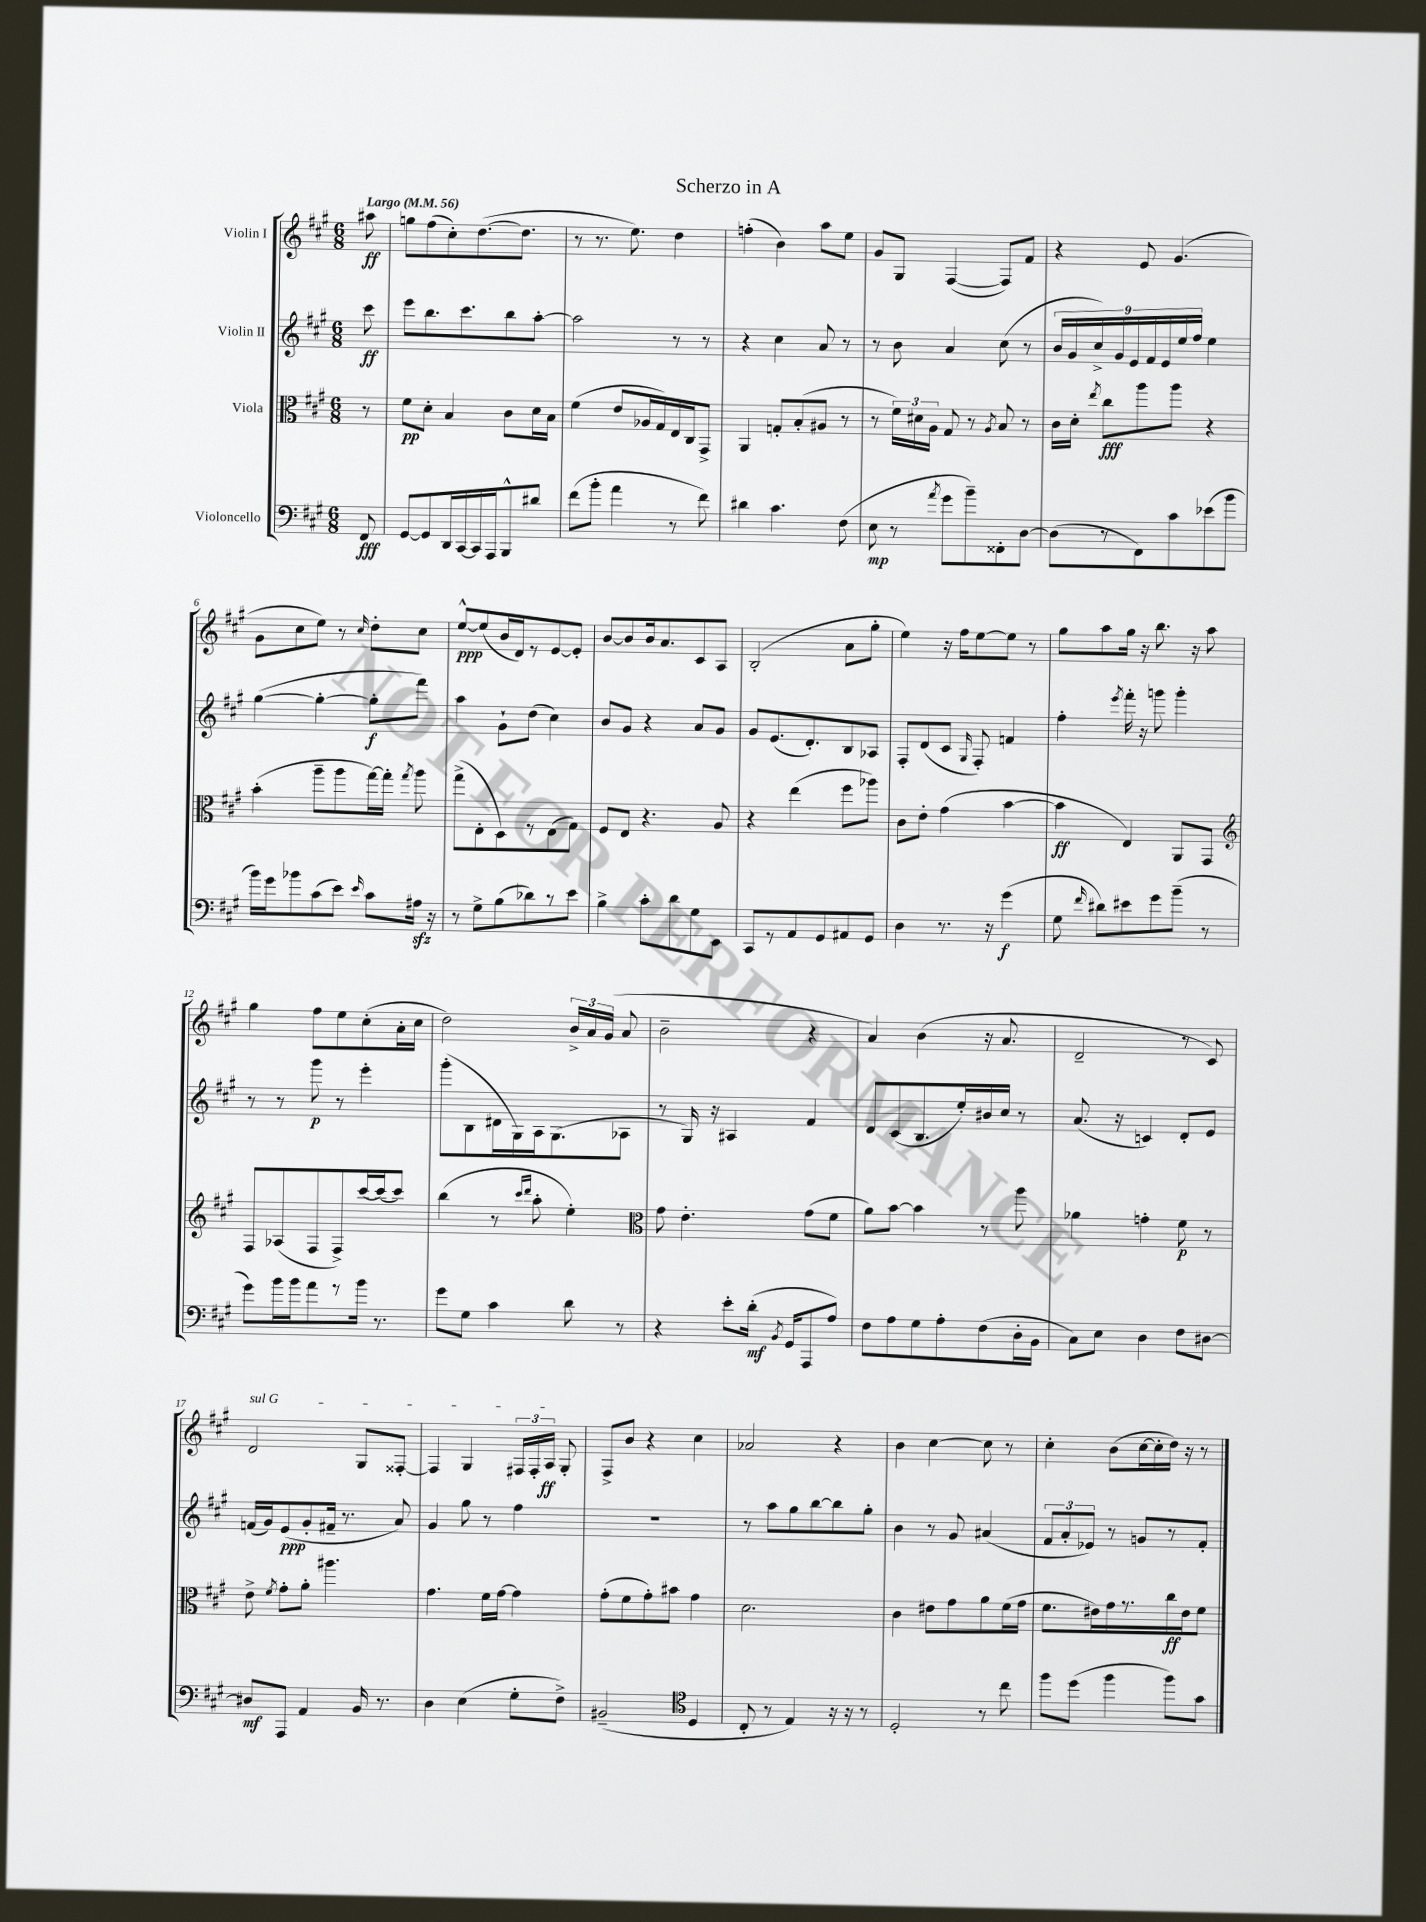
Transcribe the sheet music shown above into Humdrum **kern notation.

**kern	**kern	**kern	**kern
*staff4	*staff3	*staff2	*staff1
*clefF4	*clefC3	*clefG2	*clefG2
*k[f#c#g#]	*k[f#c#g#]	*k[f#c#g#]	*k[f#c#g#]
*M6/8	*M6/8	*M6/8	*M6/8
*MM56	*MM56	*MM56	*MM56
8FF#/	8r	8ccc#\	8aa#\
=	=	=	=
[8GG#/L	8f#\L	8eee\L	8gg\L
8GG#/]	8d'\J	8.bb\	(8ff#\
16DD/L	4B/	.	8cc#'\)
[16CC#/	.	8.ccc#\	.
16CC#/]	.	.	([8.dd\
16AAA/J	.	.	.
8BBB^^/	8c#\L	8bb\	.
.	.	.	8.dd\]J
8d#/J	16d\L	[8aa'\J	.
.	16B\JJ	.	.
=	=	=	=
(8f#\L	(4f#\	2aa\]	8r
8b'\J	.	.	8.r
4a\	8e/L	.	.
.	.	.	8.ee\)
.	16A-/L	.	.
.	16G#/)	.	.
8r	16E/	8r	4dd\
.	16C#/J	.	.
8f#\)	8GG#^/J	8r	.
=	=	=	=
4d#\	4AA/	4r	(4ff'\
4.c#\	8G'/L	4cc#\	4b\)
.	(8B'/	.	.
.	8A#/J	8a/	8aa\L
(8F#\	8r	8r	8ee\J
=	=	=	=
8E\	8r	8r	8g#/L
8r	24f#\LL)	8b\	8G#/J
.	24d#\	.	.
.	24A\JJ	.	.
8qa/	.	.	.
8g#\L	8G#/	4a/	([4F#/
8b~\)	8r	.	.
.	8qA/	.	.
8FF##'\	8B/	(8cc#\	8F#/]L)
[8D\J	8r	8r	8f#/J
=	=	=	=
(8D\]L	16c#\LL	18b/LL	4r
.	.	18g#/	.
.	16d'\JJ	.	.
.	.	18cc#^/)	.
.	8qee/	.	.
8r	8cc#\L	.	.
.	.	18g#/	.
.	.	18e/	.
8FF#\)	8aa\	.	8e/
.	.	18f#/	.
.	.	18e/	.
8c#\	8aa\J	.	(4.g#/
.	.	18ee/	.
.	.	18ff#/JJ	.
(8e-\	4r	4ee\	.
8b\J	.	.	.
=	=	=	=
16b\LL)	(4b'\	([4gg#\	8g#\L
16g#\J	.	.	.
8b-\	.	.	8cc#\
(8c#\	8aa~\L	4gg#'\_	8ee\J)
8e\J)	8aa\	.	8r
16qqe/	.	.	16qqcc#/
8c#\L	[16gg#\L)	8gg#'\]L	8dd'\L
.	16gg#'\]JJ	.	.
.	8qgg#/	.	.
16A#\Jk	8aa\	8fff#\J)	8cc#\J
16r	.	.	.
=	=	=	=
8r	(8gg#^\L	4aa\	[8ee^^/L
8G#^\L	8E'\	.	(8ee/]
(8B\	8D\)	8g#`\L	16b/L
.	.	.	16d/J)
8d-\)	8r	(8dd\J	8r
8r	(8E\	4cc#\)	[8e/
8e\J	8G#\J)	.	8e'/]J
=	=	=	=
4B^\	8F#/L	8b/L	[8b/L
.	8E/J	8g#/J	8b/]
8c#'\L	4.r	4r	16b/k
.	.	.	8.a/
8d\	.	.	.
8G#\	.	8a/L	8c#/
8EE\J	8A/	8g#/J	8A/J
=	=	=	=
8CC#/L	4r	8g#/L	(2B'/
8r	.	(8.e/	.
8AA/	(4ee\	.	.
.	.	8.d'/)	.
8GG#/	.	.	.
8AA#/	8ff#\L	8B/	8a\L
8GG#/J	8aa-\J)	8A-/J	8gg#'\J
=	=	=	=
4D\	8c#\L	8F#'/L	4ee\)
.	8e'\J	(8d/	.
8.r	(4g#\	8c#/J	16r
.	.	.	16ff#\LK
.	.	16qqG#/	.
.	.	8F#'/)	[8ee\
16r	.	.	.
(4g#\	[4b\	4f/	8ee\]J
.	.	.	8r
=	=	=	=
8G#\	4b\]	4ff#'\	8gg#\L
16qqf#/	.	.	.
8d#\L)	.	.	8aa\
.	.	8qeee/	.
8e#\	4E/)	16fff#'\	16gg#\Jk
.	.	16r	16r
8g#\	.	8ggg\	8.bb\
(8b~\J	8AA/L	4ggg'\	.
.	.	.	16r
8r	8GG#/J	.	8aa\
=	=	=	=
*	*clefG2	*	*
8g#\L)	8F#/L	8r	4gg#\
16b\L	(8A-/	8r	.
16b\J	.	.	.
8a\	8F#/	8ggg#\	8ff#\L
8r	8F#^/)	8r	8ee\
16b\Jk	[16ccc#/L	4eee'\	(8cc#'\
8.r	(16ccc#/]J	.	.
.	8ccc#/J)	.	16a'\L
.	.	.	16cc#\JJ
=	=	=	=
8g#\L	(4bb\	(8ggg#'\L	2dd\)
8G#\J	.	8B\	.
4c#\	8r	16d#\L	.
.	.	16G#\)	.
.	16qqccc#/LL	.	.
.	16qqddd/JJ	.	.
.	8aa'\	16A\J	.
.	.	(8.G#\	.
8d\	4ee'\)	.	24b^/LL
.	.	.	24a/
.	.	.	(24g#/JJ
8r	.	8A-\J	8a/
=	=	=	=
*	*clefC3	*	*
4r	8g#\	8r	2b~\
.	4.e'\	16G#/)	.
.	.	16r	.
8e'\L	.	4A#/	.
(16d'\Jk	.	.	.
8qBB/	.	.	.
16GG#/LK	.	.	.
8AAA/	(8g#\L	4f#/	4r
8A/J)	8f#\J	.	.
=	=	=	=
8F#\L	8a\L)	8d/L	4a/)
8A\	[8b\J	(8c#/	.
8G#\	4b\]	8.B/	(4b\
8A'\	.	.	.
.	.	16ee'/L)	.
(8F#\	8r	16b#/	16r
.	.	16cc#/JJ	8.a/
16D'\L	8aa\	8r	.
16BB\JJ	.	.	.
=	=	=	=
8C#\L)	4a-\	(8.a/	2d~/
8E\J	.	.	.
.	.	16r	.
4D\	4g'\	4c/)	.
8F#\L	8f#\	8d'/L	8r
[8D#\J	8r	8e/J	8c#/)
=	=	=	=
8D#/]L	8e^\	(16f/LL	2d/
.	.	16g#/J)	.
.	8qf#/	.	.
8AAA/J	8g#'\L	(8e/	.
4AA/	8a'\J	8g#'/	.
.	4.aa#\	16f#~/Jk	.
.	.	8.r	.
16BB/	.	.	8G#/L
8.r	.	.	.
.	.	8a/)	[8F##'/J
=	=	=	=
4D\	4.g#\	4g#/	4F##/]
(4E\	.	8gg#\	4G#/
.	16f#\LL	8r	.
.	[16g#\JJ	.	.
8G#'\L	4g#\]	4ff#\	24F#/LL
.	.	.	24F#'/
.	.	.	24A/JJ
8F#^\J)	.	.	8G#'/
=	=	=	=
(2BB#~/	(8g#'\L	2.r	8F#^/L
.	8f#\	.	8b/J
.	8g#'\)	.	4r
.	8b#\J	.	.
*clefC4	*	*	*
4D/	4g#\	.	4cc#\
=	=	=	=
8C#'/	2.d\	8r	2a-/
8r	.	8aa\L	.
4E/)	.	8gg#\	.
.	.	[8bb\	.
16r	.	8bb\]	4r
16r	.	.	.
8r	.	8gg#'\J	.
=	=	=	=
2D'/	4c#\	4b\	4b\
.	8e#\L	8r	[4cc#\
.	8g#\	8g#/	.
8r	8a\	(4a#/	8cc#\]
8cc#\	(16f#\L	.	8r
.	16g#\JJ	.	.
=	=	=	=
8ff#\L	8.f#\L	12f#/L	4cc#'\
.	.	12a'/	.
(8dd\J	.	.	.
.	.	12e-/J)	.
.	16e#\L)	.	.
4ff#\	16g#\	8r	(8b\L
.	8.r	.	.
.	.	8g/L	[16cc#\L
.	.	.	16cc#'\]
8ff#\L)	16cc#\	8r	16dd\JJ)
.	16e#\J	.	16r
8g#\J	8f#\J	8f#'/J	8r
==	==	==	==
*-	*-	*-	*-
